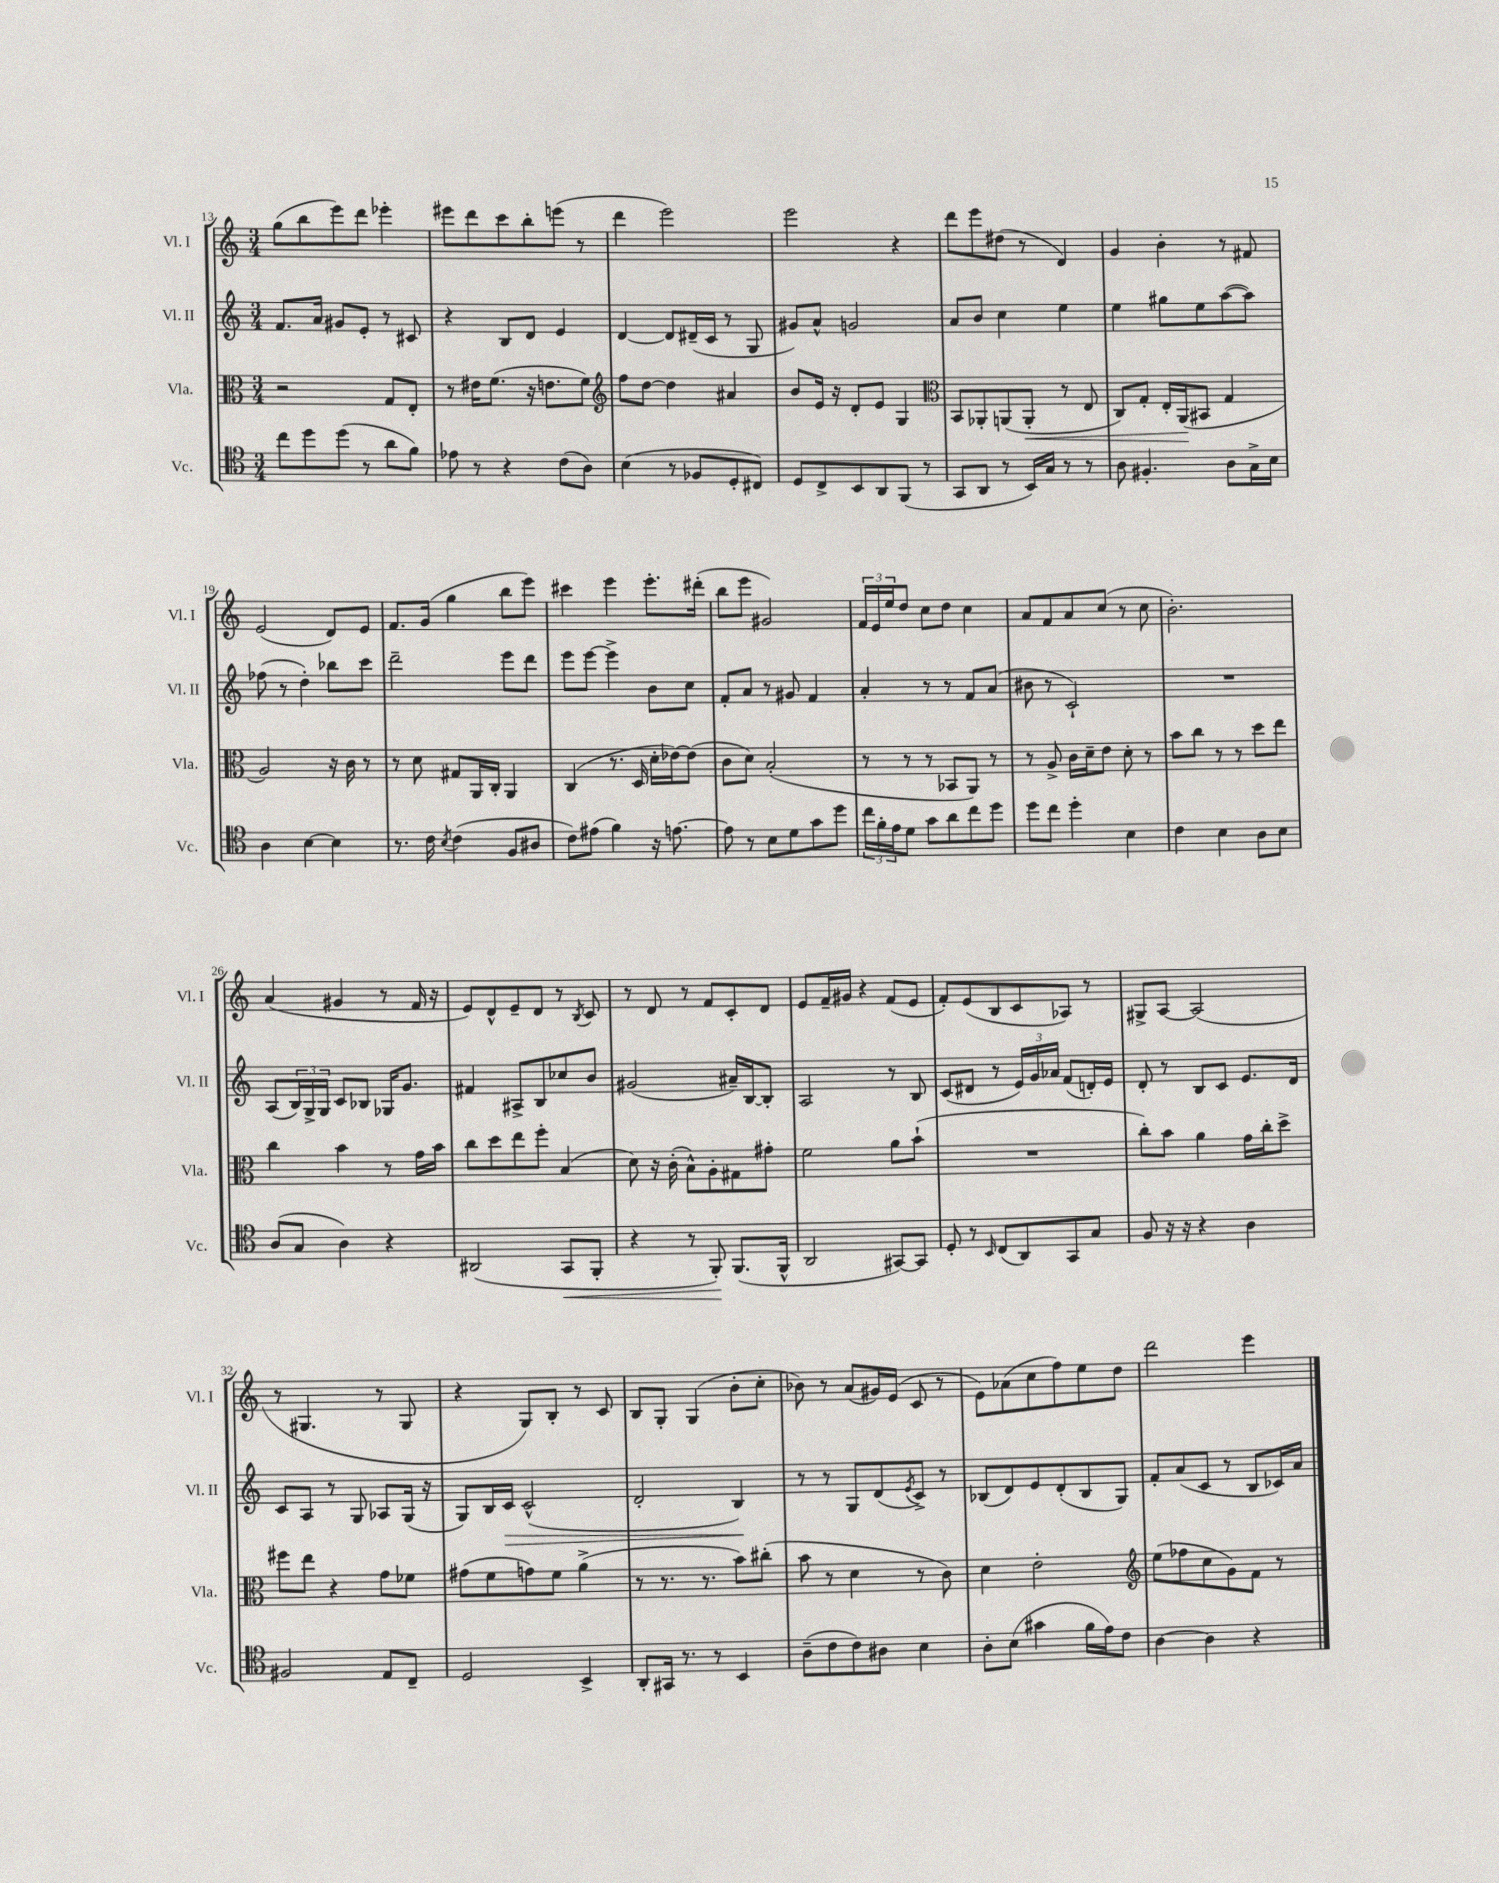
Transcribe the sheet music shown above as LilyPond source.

<<
\new StaffGroup <<
\new Staff = "s0" \with { instrumentName = "Vl. I" shortInstrumentName = "Vl. I" } {
    \clef treble \key c \major \numericTimeSignature \time 3/4
    g''8( b''8 e'''8) d'''8 ees'''4-. |
    eis'''8 d'''8 c'''8 b''8-. e'''8( r8 |
    d'''4 e'''2) |
    e'''2 r4 |
    d'''8 e'''8 dis''8( r8 d'4) |
    g'4 b'4-. r8 fis'8 |
    e'2( d'8) e'8 |
    f'8. g'16( g''4 b''8 e'''8) |
    cis'''4 e'''4 e'''8.-. dis'''16-.( |
    b''8 e'''8 gis'2) |
    \tuplet 3/2 { f'16 e'16 e''16 } d''8 c''8 d''8 c''4 |
    a'8 f'8 a'8 c''8( r8 c''8 |
    b'2.-.) |
    a'4( gis'4 r8 f'16 r16 |
    e'8) d'8-^ e'8-- d'8 r8 \acciaccatura { b8 } c'8 |
    r8 d'8 r8 f'8 c'8-. d'8 |
    e'8 f'16-- gis'16 r4 f'8( e'8 |
    f'8-.) e'8( b8 c'8 aes8) r8 |
    gis8-> a8~ a2( |
    r8 gis4. r8 gis8 |
    r4 g8) b8-. r8 c'8 |
    b8 g8-. g4( b'8-. c''8-. |
    bes'8) r8 a'8( gis'16) e'16( c'8 r8 |
    e'8) aes'8( c''8 f''8) e''8 d''8 |
    d'''2 e'''4 \bar "|." |
}
\new Staff = "s1" \with { instrumentName = "Vl. II" shortInstrumentName = "Vl. II" } {
    \clef treble \key c \major \numericTimeSignature \time 3/4
    f'8. a'16 gis'8 e'8-. r8 cis'8 |
    r4 b8 d'8 e'4 |
    d'4~ d'8 dis'16--( c'16 r8 g8 |
    gis'8) a'8-^ g'2 |
    a'8 b'8 c''4 e''4 |
    e''4 gis''8 e''8 a''8~( a''8) |
    fes''8( r8 d''4-.) bes''8 c'''8 |
    d'''2-- e'''8 d'''8 |
    e'''8 e'''8~ e'''4-> b'8 c''8 |
    f'8-. a'8 r8 gis'8 f'4 |
    a'4-. r8 r8 f'8 a'8( |
    bis'8 r8 c'2-!) |
    R2. |
    a8( \tuplet 3/2 { b16) g16-> g16 } c'8 bes8 ges16 g'8. |
    fis'4 ais8-> b8 ces''8 b'8 |
    gis'2( ais'16--) b16~ b8-. |
    a2 r8 b8 |
    c'8( dis'8 r8 \tuplet 3/2 { e'16) g'16 aes'16 } f'8( d'16-.) e'16 |
    d'8-. r8 b8 c'8 e'8. d'16 |
    c'8 a8 r8 g8 aes8 g16( r16 |
    g8) b16 c'16\> c'2-^( |
    d'2-. b4\!) |
    r8 r8 g8 d'8( \acciaccatura { e'8 } c'8->) r8 |
    bes8( d'8) e'8 d'8-.( bes8 g8) |
    f'8-. a'8( c'8 r8 b8 ces'16) a'16 \bar "|." |
}
\new Staff = "s2" \with { instrumentName = "Vla." shortInstrumentName = "Vla." } {
    \clef alto \key c \major \numericTimeSignature \time 3/4
    r2 g8 e8-. |
    r8 eis'16 f'8.( r16 e'8. f'8) |
    \clef treble f''8 d''8~ d''4 ais'4 |
    b'8 e'16 r16 d'8-. e'8 g4 |
    \clef alto b,8 aes,8-. a,8( a,8-.\< r8 e8 |
    c8) g8-. e16-. a,16\!( bis,8 g4 |
    a2) r16 c'16 r8 |
    r8 d'8 gis8 a,16 c16-. a,4 |
    c4( r8. d16 d'16-. ees'16~) ees'8( |
    c'8 d'8) b2-.( |
    r8 r8 r8 bes,8 a,8) r8 |
    r8 a8-> c'16 d'16-- e'8 d'8-. r8 |
    b'8 c''8 r8 r8 d''8 e''8 |
    c''4 b'4 r8 g'16 b'16 |
    c''8 d''8 e''8 f''8-. b4( |
    d'8) r16 c'16-.( b8-^) a8-. gis8 gis'8-. |
    f'2 a'8 b'8-!( |
    R2. |
    c''8-.) b'8 a'4 g'16 c''16-. d''8-> |
    fis''8 e''8 r4 g'8 fes'8 |
    gis'8( f'8 g'8) f'8 a'4->( |
    r8 r8. r8. b'8) cis''8-.( |
    b'8 r8 d'4 r8 c'8) |
    d'4 e'2-. |
    \clef treble e''8( fes''8 c''8 g'8) f'8 r8 \bar "|." |
}
\new Staff = "s3" \with { instrumentName = "Vc." shortInstrumentName = "Vc." } {
    \clef tenor \key c \major \numericTimeSignature \time 3/4
    c''8 d''8 d''8( r8 a'8 f'8) |
    ees'8 r8 r4 c'8( a8) |
    b4( r8 fes8 d8-. cis8) |
    d8 c8-> b,8 a,8 f,8( r8 |
    g,8 a,8 r8 b,16) g16 r8 r8 |
    a8 fis4.-. a8 g16-> b16 |
    a4 b4~ b4 |
    r8. c'16 \acciaccatura { b8 } c'4( f8 ais8 |
    c'8) eis'8( f'4) r16 e'8.~ |
    e'8 r8 b8 d'8 g'8 d''8 |
    \tuplet 3/2 { c''16 f'16-. e'16 } d'8 g'8 a'8 c''8 d''8 |
    d''8 c''8 d''4-. b4 |
    c'4 b4 a8 b8 |
    a8( g8 a4) r4 |
    ais,2( g,8\< f,8-. |
    r4 r8 f,8-.\!) f,8.( f,16-^ |
    a,2 gis,8~) gis,8 |
    d8-. r8 \grace { b,16 } c8( a,8) g,8 g8 |
    f8 r16 r16 r4 a4 |
    fis2 e8 c8-- |
    d2 b,4-> |
    a,8-. gis,16 r8. r8 b,4 |
    a8--( c'8 c'8) ais8 b4 |
    a8-. b8( gis'4 f'16 e'16) c'8 |
    a4~ a4 r4 \bar "|." |
}
>>
>>
\layout { \context { \Score currentBarNumber = #13 } }
